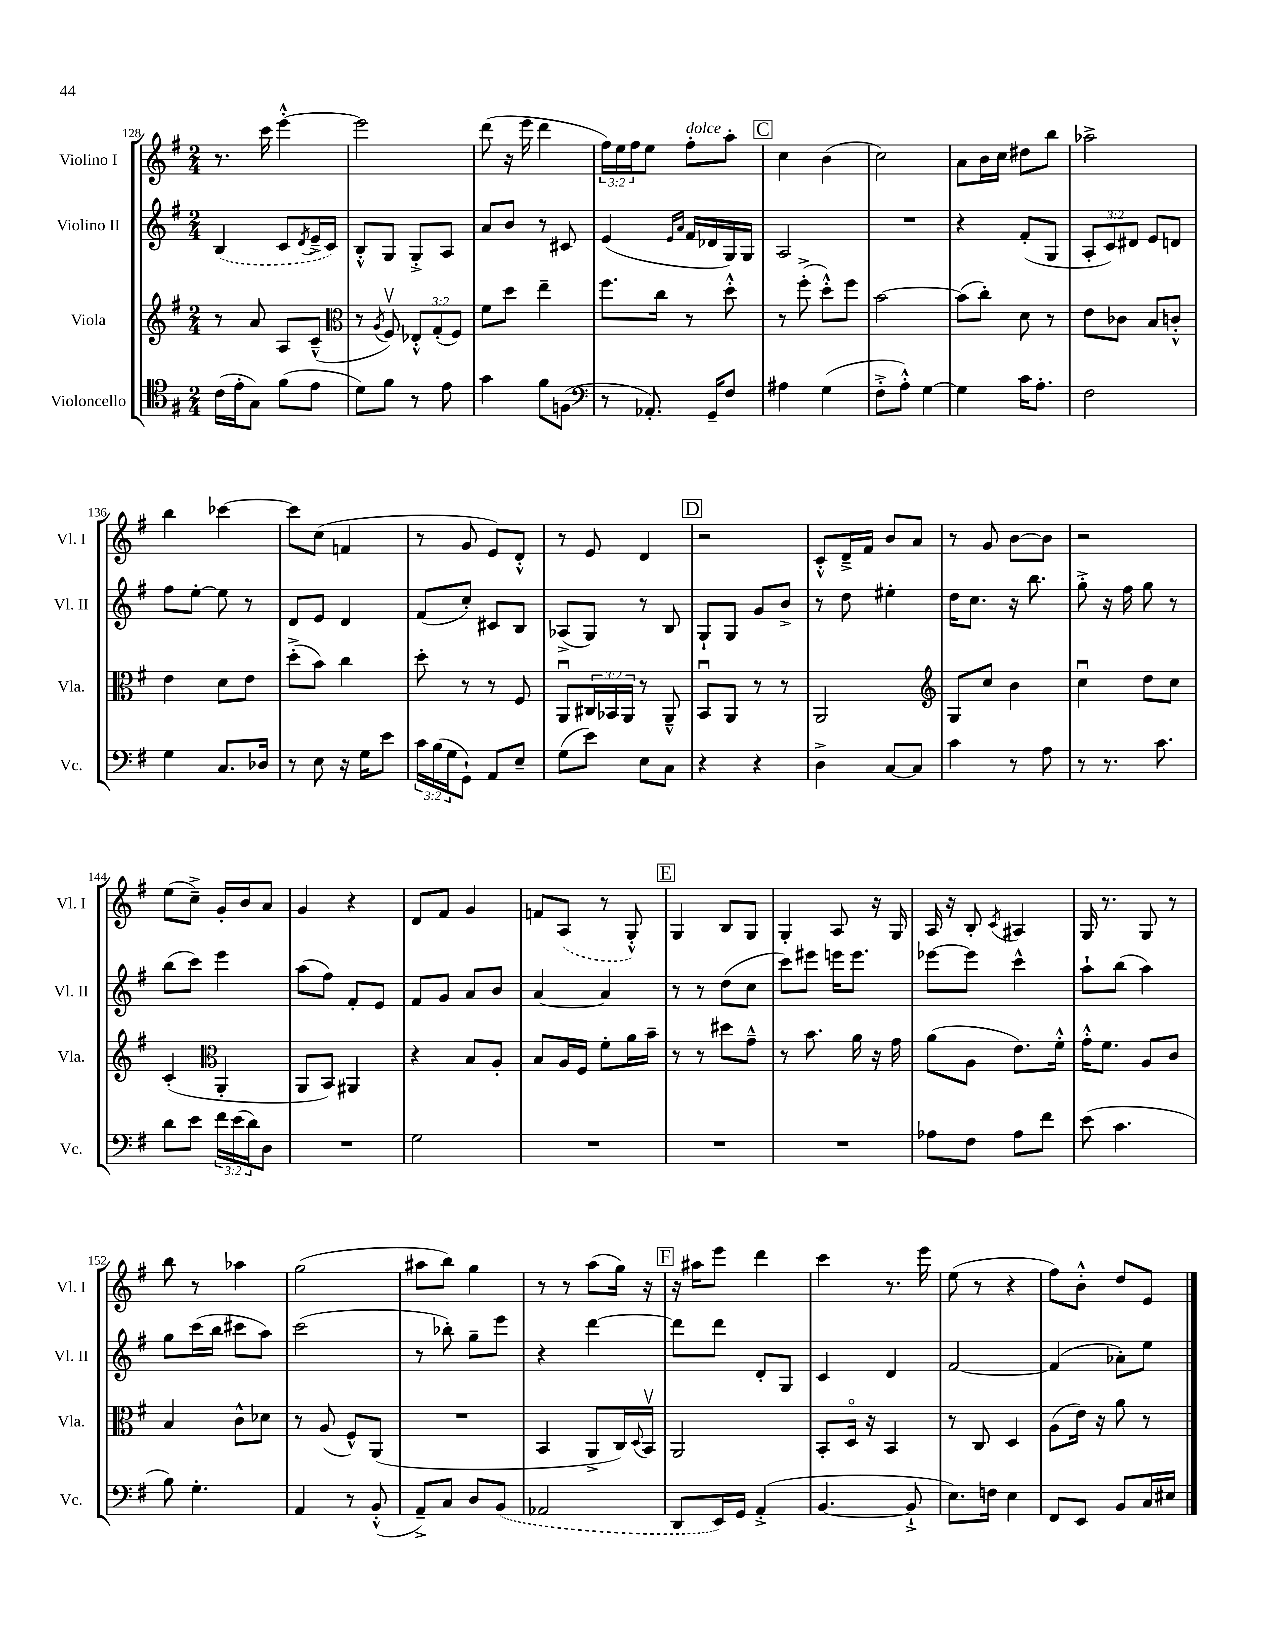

**kern	**kern	**kern	**kern
*staff4	*staff3	*staff2	*staff1
*clefC4	*clefG2	*clefG2	*clefG2
*k[f#]	*k[f#]	*k[f#]	*k[f#]
*M2/4	*M2/4	*M2/4	*M2/4
(16c	8r	(4B	8.r
16e'	.	.	.
8G)	8a	.	.
.	.	.	16ccc
(8f#	8A	8c	[4eee'^^
.	.	8qd	.
8e	(8c~^^	16e~^	.
.	.	16c)	.
=	=	=	=
*	*clefC3	*	*
8d)	8r	8B'^^	2eee]
.	8qA	.	.
8f#	8F#v)	8G	.
8r	12E-'^^	8G'^	.
.	(12G'	.	.
8e	.	8A	.
.	12F#)	.	.
=	=	=	=
4g	8f#	8a	(8ddd
.	8dd	8b	16r
.	.	.	16eee
8f#	4ee~	8r	4ddd
(8F	.	8c#	.
=	=	=	=
*clefF4	*	*	*
8r	8.ff#	(4e	24ff#)
.	.	.	24ee
.	.	.	24ff#
8.AA-')	.	.	8ee
.	16cc	.	.
.	.	16qqe	.
.	.	16qqa	.
.	8r	16f#	8ff#'
16GG~	.	16d-	.
8F#	8dd'^^	16G)	8aa'
.	.	16G	.
=	=	=	=
4A#	8r	2A	4cc
.	(8ff#'^	.	.
(4G	8dd'^^)	.	(4b
.	8ff#	.	.
=	=	=	=
8F#'^	[2b	2r	2cc)
8A'^^)	.	.	.
[4G	.	.	.
=	=	=	=
4G]	(8b]	4r	8a
.	8cc')	.	16b
.	.	.	16cc
16c	8d	(8f#'	8dd#
8.A'	.	.	.
.	8r	8G	8bb
=	=	=	=
2F#	8e	12A'	2aa-^
.	.	12c)	.
.	8c-	.	.
.	.	12d#	.
.	8B	8e	.
.	8c'^^	8d	.
=	=	=	=
4G	4e	8ff#	4bb
.	.	[8ee'	.
8.C	8d	8ee]	[4ccc-
.	8e	8r	.
16D-	.	.	.
=	=	=	=
8r	(8dd'^	8d	8ccc-]
8E	8b)	8e	(8cc
16r	4cc	4d	4f
16G	.	.	.
8e	.	.	.
=	=	=	=
24c	8dd'	(8f#	8r
(24B	.	.	.
24G	.	.	.
8GG`)	8r	8cc')	8g
8AA	8r	8c#	8e)
8E~	8F#	8B	8d'^^
=	=	=	=
(8G	8AAu	(8A-^	8r
8e)	24C#	8G)	8e
.	24BB-	.	.
.	24AA	.	.
8E	8r	8r	4d
8C	8AA~^^	8B	.
=	=	=	=
4r	8BBu	8G`	2r
.	8AA	8G	.
4r	8r	8g	.
.	8r	8b^	.
=	=	=	=
4D^	2AA	8r	8c'^^
.	.	8dd	16d~^
.	.	.	16f#
[8C	.	4ee#'	8b
8C]	.	.	8a
=	=	=	=
*	*clefG2	*	*
4c	8G	16dd	8r
.	.	8.cc	.
.	8cc	.	8g
8r	4b	16r	[8b
.	.	8.bb	.
8A	.	.	8b]
=	=	=	=
8r	4ccu	8gg'^	2r
8.r	.	16r	.
.	.	16ff#	.
.	8dd	8gg	.
8.c	.	.	.
.	8cc	8r	.
=	=	=	=
8d	(4c'	(8bb	(8ee
8e	.	8ccc)	8cc~^)
*	*clefC3	*	*
24f#	4AA'	4eee	16g'
(24e	.	.	.
.	.	.	16b
24d)	.	.	.
8D	.	.	8a
=	=	=	=
2r	8AA	(8aa	4g
.	8BB)	8ff#)	.
.	4AA#	8f#'	4r
.	.	8e	.
=	=	=	=
2G	4r	8f#	8d
.	.	8g	8f#
.	8B	8a	4g
.	8A'	8b	.
=	=	=	=
2r	8B	[4a	8f
.	16A	.	(8A
.	16F#	.	.
.	8f#'	4a]	8r
.	16a	.	8G'^^)
.	16b~	.	.
=	=	=	=
2r	8r	8r	4G
.	8r	8r	.
.	8dd#	(8dd	8B
.	8g~^^	8cc	8G
=	=	=	=
2r	8r	8ccc)	4G'
.	8.b	8eee#	.
.	.	16eee	8A
.	16a	8.eee	.
.	16r	.	16r
.	16g	.	16G
=	=	=	=
8A-	(8a	[8eee-	16A
.	.	.	16r
8F#	8A	8eee-]	8B'
.	.	.	8qc
8A-	8.e)	4ccc^^	4A#
8f#	.	.	.
.	16f#'^^	.	.
=	=	=	=
(8e	16g'^^	8aa`	16G
.	8.f#	.	8.r
4.c	.	(8bb	.
.	8A	4aa)	8G
.	8c	.	8r
=	=	=	=
8B)	4B	8gg	8bb
4.G'	.	(16ccc	8r
.	.	16bb	.
.	8c^^	8ccc#	4aa-
.	8d-	8aa)	.
=	=	=	=
4AA	8r	(2ccc	(2gg
.	(8A	.	.
8r	8F#^^)	.	.
(8BB'^^	(8AA	.	.
=	=	=	=
8AA~^)	2r	8r	8aa#
8C	.	8bb-')	8bb)
8D	.	8gg~	4gg
(8BB	.	8eee	.
=	=	=	=
2AA-	4BB	4r	8r
.	.	.	8r
.	8AA^	[4ddd	(8aa
.	16C)	.	16gg)
.	8qqD	.	.
.	16BBv	.	16r
=	=	=	=
8DD	2AA	8ddd]	16r
.	.	.	16aa#
16EE)	.	8ddd	8eee
16GG	.	.	.
(4AA'^	.	8d'	4ddd
.	.	8G	.
=	=	=	=
[4.BB	8BB'	4c	4ccc
.	16Do	.	.
.	16r	.	.
.	4BB	4d	8.r
8BB`^]	.	.	.
.	.	.	16eee
=	=	=	=
8.E)	8r	[2f#	(8ee
.	8C	.	8r
16F	.	.	.
4E	4D	.	4r
=	=	=	=
8FF#	(8A	(4f#]	8ff#)
8EE	16e)	.	8b'^^
.	16r	.	.
8BB	8a	8a-')	8dd
16C	8r	8ee	8e
16E#	.	.	.
==	==	==	==
*-	*-	*-	*-
